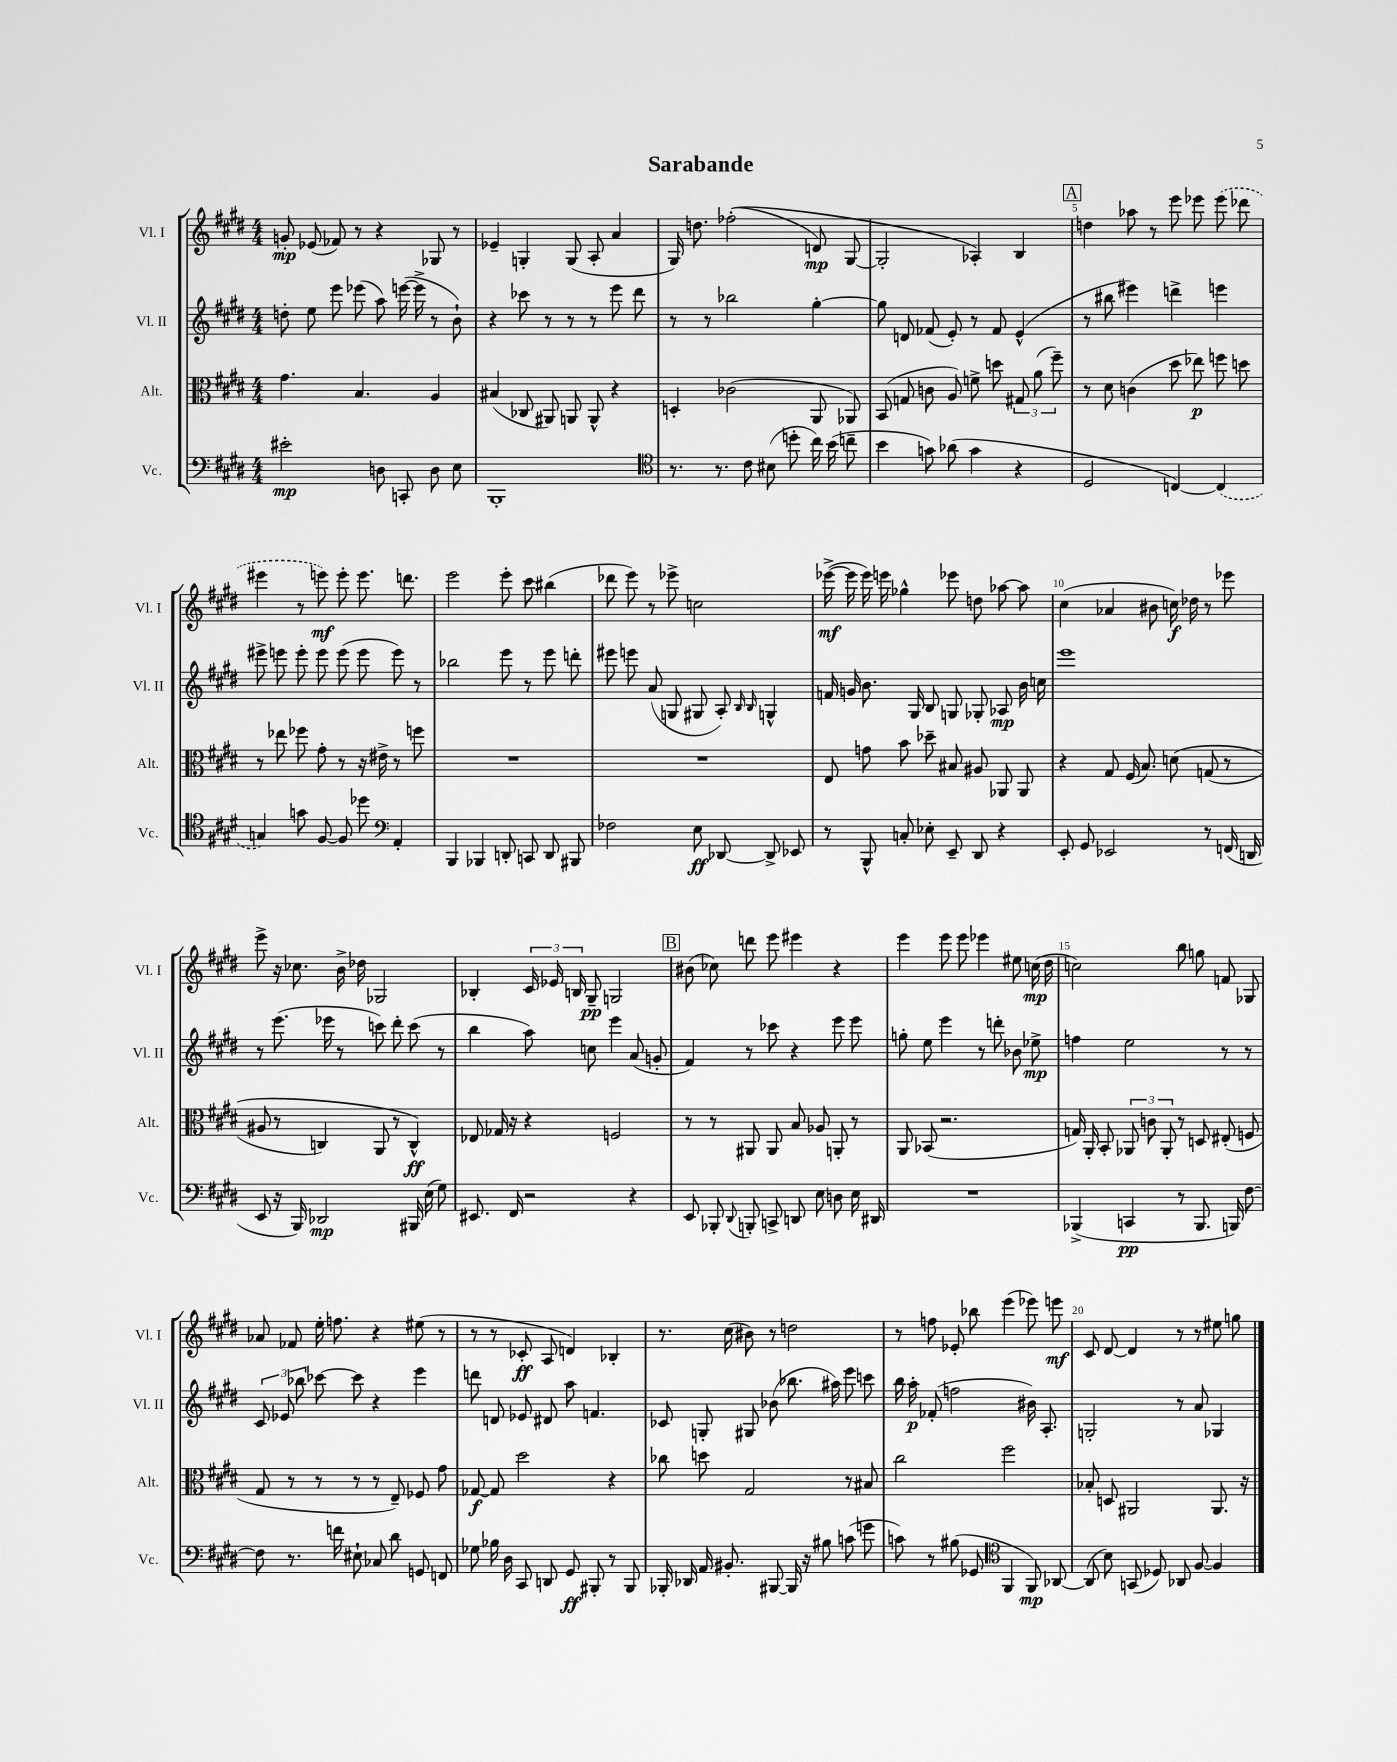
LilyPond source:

\header { title = "Sarabande" }
<<
\new StaffGroup <<
\new Staff = "s0" \with { instrumentName = "Vl. I" shortInstrumentName = "Vl. I" } {
    \clef treble \key e \major \numericTimeSignature \time 4/4
    \autoBeamOff g'8-.\mp ees'8( fes'8) r8 r4 ges8 r8 |
    ees'4-- g4-. g8( a8-. a'4 |
    gis16) d''8. fes''2-.(\( d'8\mp) gis8~ |
    gis2-. aes4-.\) b4 |
    \mark \markup { \box "A" } d''4 aes''8 r8 e'''8 ees'''8 \once \slurDashed ees'''8( des'''8 |
    eis'''4 r8 e'''8\mf) e'''8-. e'''8. d'''8. |
    e'''2 e'''8-. cis'''8 bis''4( |
    des'''8 e'''8) r8 ees'''8-> c''2 |
    ees'''16~->\mf( ees'''16 ees'''16) e'''16 ges''4-^ ees'''8 d''8 aes''8~ aes''8 |
    cis''4( aes'4 bis'8 c''16\f) des''16 r8 ees'''8 |
    e'''8-> r16 ces''8. b'16-> des''16 ges2 |
    bes4-. \tuplet 3/2 { cis'16 ees'16 b16 } gis8--\pp g2 |
    \mark \markup { \box "B" } bis'8( ces''8) d'''8 e'''8 eis'''4 r4 |
    e'''4 e'''8 e'''8 ees'''4 eis''8 c''16\mp( dis''16 |
    c''2) b''8 g''8 f'8 ges8 |
    aes'8 fes'8 e''16-. f''8. r4 eis''8( r8 |
    r8 r8 ces'8-.\ff a8 d'4) bes4-. |
    r8. cis''16( bis'8) r8 d''2 |
    r8 f''8 ees'8-. bes''8 e'''4( ees'''8) e'''8\mf |
    cis'8 dis'8~ dis'4 r8 r8 eis''8 g''8 \bar "|." |
}
\new Staff = "s1" \with { instrumentName = "Vl. II" shortInstrumentName = "Vl. II" } {
    \clef treble \key e \major \numericTimeSignature \time 4/4
    \autoBeamOff d''8-. e''8 e'''8 ees'''8( a''8) e'''16~( e'''16-> r8 b'8-!) |
    r4 ces'''8 r8 r8 r8 e'''8 dis'''8 |
    r8 r8 bes''2 gis''4~-. |
    gis''8 d'8 fes'8( e'8-.) r8 fes'8 e'4-^( |
    \mark \markup { \box "A" } r8 bis''8 eis'''4) d'''4-> e'''4 |
    eis'''8-> e'''8 e'''8-. e'''8 e'''8( e'''8 e'''8) r8 |
    bes''2 e'''8 r8 e'''8 d'''8-. |
    eis'''8 e'''8 a'8( g8 gis8 a8-.) \grace { b16 b16 } g4-^ |
    f'16 g'16 b'8. gis16 b8 g8 ges8-. aes8\mp b'16 c''16 |
    e'''1 |
    r8 e'''8.( ees'''16 r8 c'''8) dis'''8-. c'''8( r8 |
    b''4 a''8) c''8 e'''4 a'8( g'8-. |
    \mark \markup { \box "B" } fis'4) r8 ces'''8 r4 e'''8 e'''8 |
    g''8-. e''8 e'''4 r8 d'''8-. bes'8 ees''8->\mp |
    f''4 e''2 r8 r8 |
    \tuplet 3/2 { cis'8 ees'8 bes''8 } ces'''8~ ces'''8 r4 e'''4 |
    d'''8 d'8 ees'8 dis'8 a''8 f'4. |
    ces'8 g8-. gis8 bes'8( bes''8. ais''16) e'''8 c'''8 |
    b''16 a''16-.\p fes'8-.( f''2 bis'16) a8.-. |
    g2-. r8 a'8 ges4 \bar "|." |
}
\new Staff = "s2" \with { instrumentName = "Alt." shortInstrumentName = "Alt." } {
    \clef alto \key e \major \numericTimeSignature \time 4/4
    \autoBeamOff gis'4. b4. a4 |
    bis4( ces8 ais,8) a,8 a,8-^ r4 |
    d4-. ces'2( a,8 aes,8) |
    b,8( g8 c'8 a8) f'8-> d''8 \tuplet 3/2 { gis8 a'8( fis''8--) } |
    \mark \markup { \box "A" } r8 dis'8 c'4( dis''8 ees''8\p) f''8 d''8 |
    r8 ees''8 fes''8 gis'8-. r8 r16 eis'16-> r8 f''8 |
    R1 |
    R1 |
    e8 g'8 b'8 des''8-- bis8 ais8 aes,8 aes,8 |
    r4 gis8 fis16( b8.) d'8\( g8( r8 |
    ais8 r8 c4) a,8 r8 c4-^\ff\) |
    ees8 ges16 r16 r4 f2 |
    \mark \markup { \box "B" } r8 r8 ais,8 ais,8 b8 aes8 a,8-. r8 |
    a,8 bes,8( r2. |
    g16) a,16-. b,8-. \tuplet 3/2 { aes,8 c'8 aes,8-. } r8 d8 eis8-.( f8 |
    gis8 r8 r8 r8 r8 e8--) fes8 gis'8 |
    ges8~\f ges8 dis''2 r4 |
    ces''8 d''8 gis2 r8 bis8 |
    cis''2 fis''2 |
    bes8-. d8 ais,2 ais,8. r16 \bar "|." |
}
\new Staff = "s3" \with { instrumentName = "Vc." shortInstrumentName = "Vc." } {
    \clef bass \key e \major \numericTimeSignature \time 4/4
    \autoBeamOff eis'2-.\mp d8 c,8-. d8 e8 |
    b,,1-. |
    \clef tenor r8. r8. cis'8 bis8( d''8-. cis''16) b'16( c''8-- |
    b'4 g'8) aes'8( g'4 r4 |
    \mark \markup { \box "A" } dis2 c4~) \once \slurDashed c4( |
    g4) g'8 fis8~ fis8 des''8 \clef bass a,4-. |
    b,,4 bes,,4 d,8-. c,8 d,8 bis,,8 |
    fes2 e8\ff des,8~ des,8-> ees,8 |
    r8 b,,8-^ c8-. ees8-. e,8-- dis,8 r4 |
    e,8-. gis,8 ees,2 r8 f,16( d,16 |
    e,8 r16 b,,16) des,2\mp bis,,16 e16( gis8) |
    eis,8. fis,16 r2 r4 |
    \mark \markup { \box "B" } e,8 bes,,8-. \appoggiatura { dis,8 } b,,8-. c,8-> d,8 e8 d8 e16 dis,16 |
    R1 |
    bes,,4->( c,4\pp r8 bes,,8. b,,16) fis8~ |
    fis8 r8. f'16 eis8-! ces8 dis'8 g,8 f,8 |
    ges8 bes16 dis16 cis,8 d,8 gis,8\ff bis,,8-. r8 bis,,8 |
    bes,,16-. des,16 a,16 bis,8.-. bis,,8~ bis,,16 r16 bis8 c'8( g'8 |
    c'8) r8 bis8( ges,8 \clef tenor fis,4 fis,8\mp) aes,8~ |
    aes,8( b8) g,8( des8) aes,8 fis8~ fis4 \bar "|." |
}
>>
>>
\layout { \context { \Score \override BarNumber.break-visibility = ##(#f #t #t) barNumberVisibility = #(every-nth-bar-number-visible 5) } }
